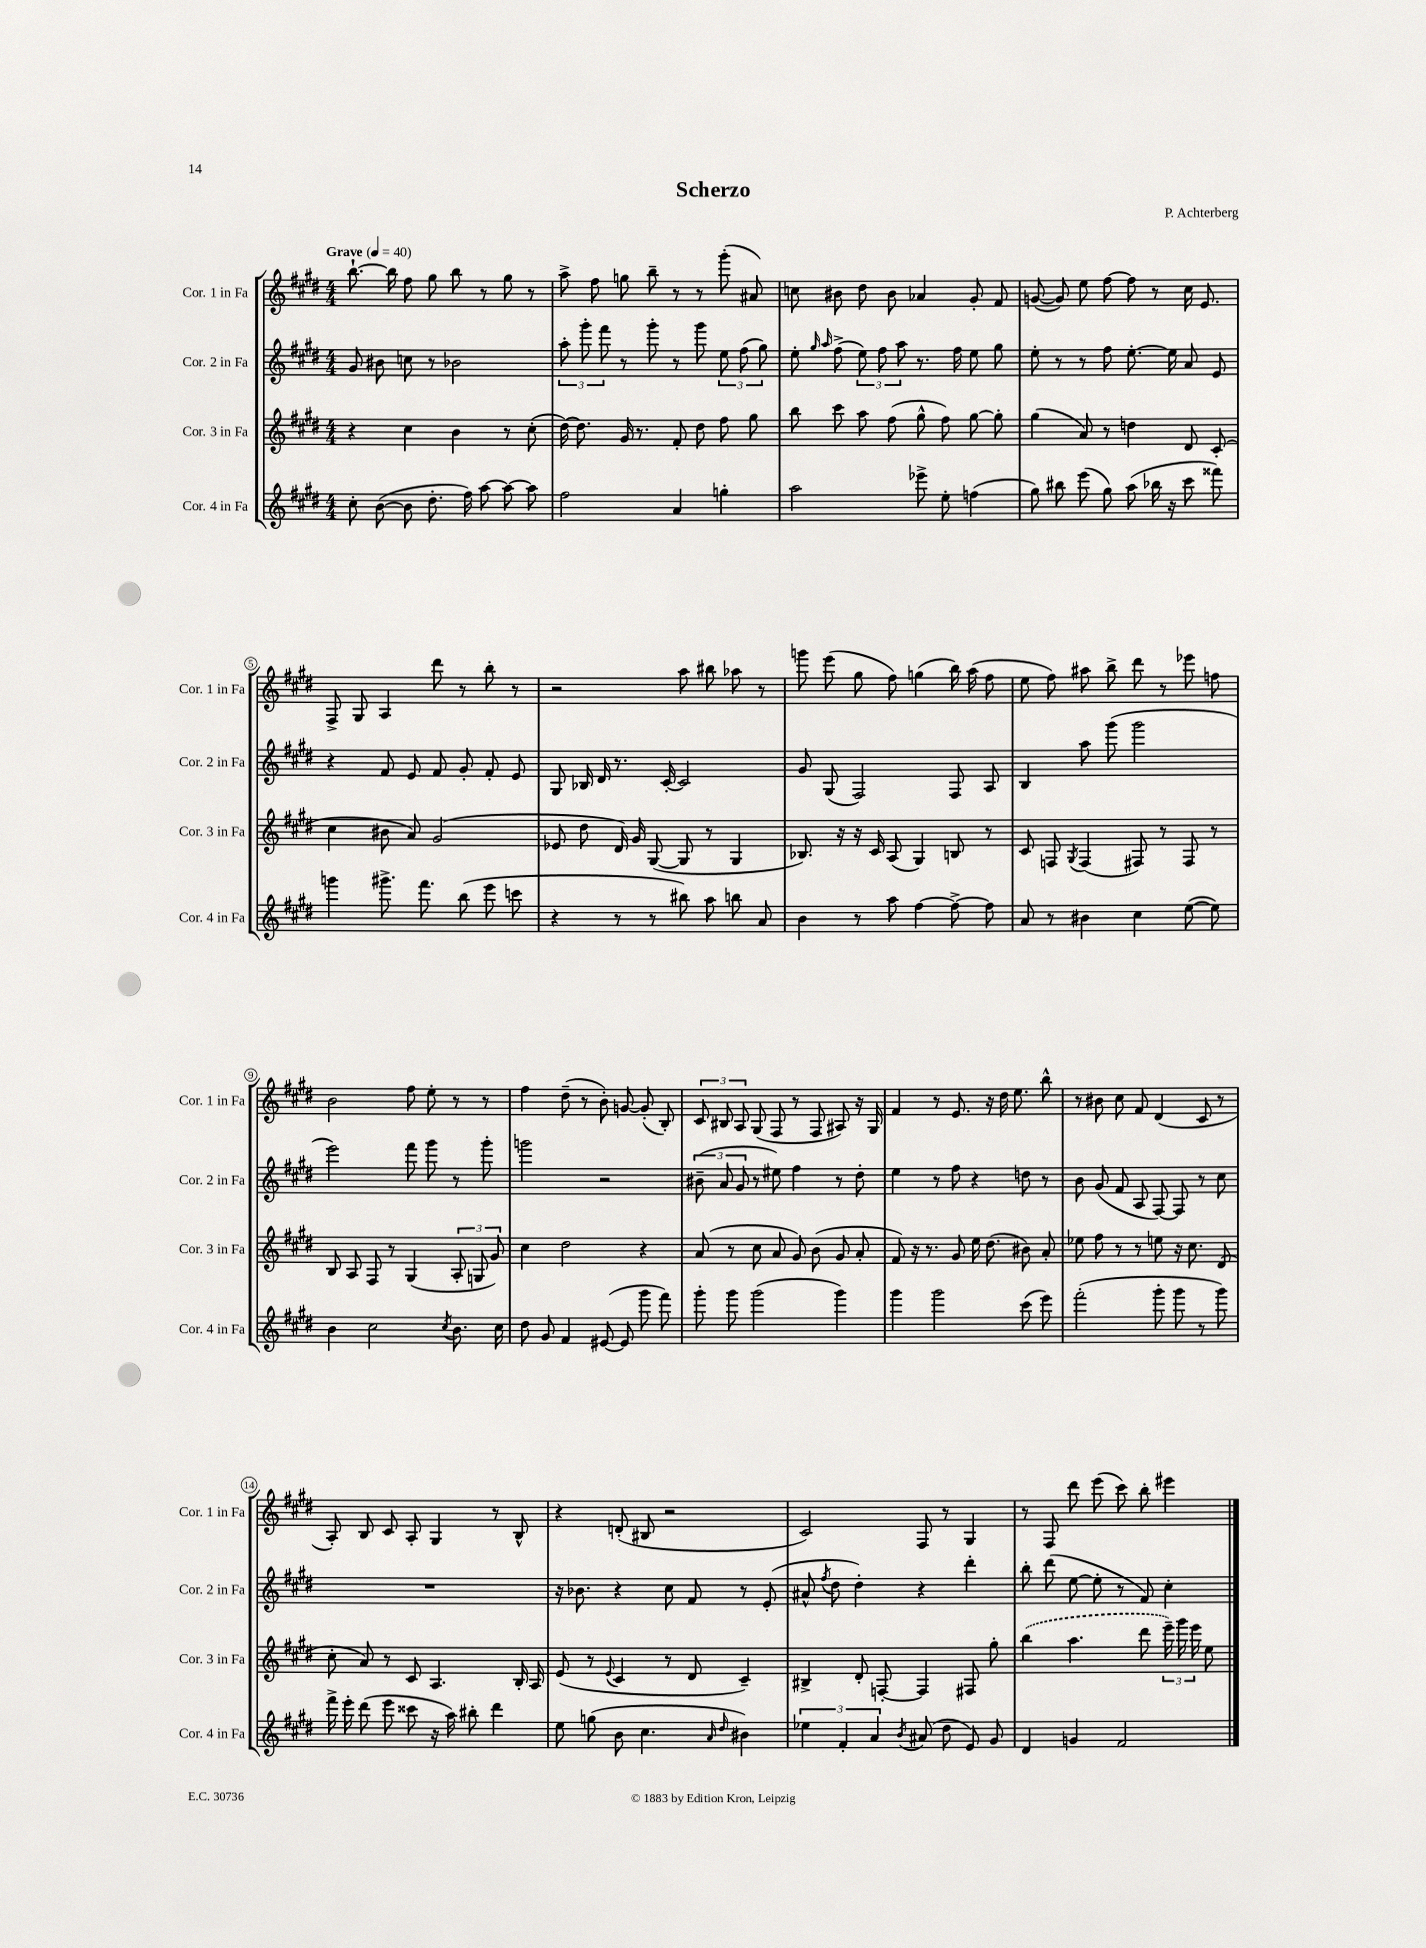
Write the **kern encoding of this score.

**kern	**kern	**kern	**kern
*staff4	*staff3	*staff2	*staff1
*clefG2	*clefG2	*clefG2	*clefG2
*k[f#c#g#d#]	*k[f#c#g#d#]	*k[f#c#g#d#]	*k[f#c#g#d#]
*M4/4	*M4/4	*M4/4	*M4/4
*MM40	*MM40	*MM40	*MM40
8cc#'	4r	8g#	[8.bb`
([8b	.	8b#	.
.	.	.	16bb]
8b]	4cc#	8cc	8ff#
8.dd#'	.	8r	8gg#
.	4b	2b-	8bb
16ff#)	.	.	.
[8aa	.	.	8r
8aa_	8r	.	8gg#
8aa]	(8cc#'	.	8r
=	=	=	=
2ff#	[16dd#)	12aa'	8aa^
.	8.dd#]	.	.
.	.	12ggg#'	.
.	.	.	8ff#
.	.	12fff#	.
.	16g#	8r	8gg
.	8.r	.	.
.	.	8ggg#'	8bb~
4a	8f#'	8r	8r
.	8dd#	8ggg#	8r
4gg'	8ff#	12ee	(8ggg#'
.	.	(12ff#	.
.	8gg#	.	8a#)
.	.	12gg#)	.
=	=	=	=
2aa	8bb	8ee'	8cc
.	.	16qqgg#	.
.	.	16qqaa	.
.	8ccc#	(8ff#^	8b#
.	8aa	12ee)	8dd#
.	.	12ff#	.
.	(8ff#	.	8b#
.	.	12aa	.
8eee-^	8gg#^^	8.r	4a-
8ee'	8ff#)	.	.
.	.	16ff#	.
(4ff	[8gg#	8ee	8g#'
.	8gg#']	8gg#	8f#
=	=	=	=
8gg#)	(4gg#	8ee'	([8g
8bb#	.	8r	8g])
(8eee	8a)	8r	8ee
8gg#)	8r	8ff#	[8ff#
(8aa	4dd	[8.ee'	8ff#]
16bb-	.	.	8r
16r	.	16ee]	.
8ccc#	8d#	8a	16cc#
.	.	.	8.e
8fff##)	(8c#'	8e	.
=	=	=	=
4ggg	4cc#	4r	8F#^
.	.	.	8G#
8.ggg#^	8b#	8f#	4A
.	8a)	8e	.
8.fff#	.	.	.
.	(2g#	8f#	8ddd#
(8bb	.	8g#'	8r
8eee	.	8f#'	8bb'
8ccc	.	8e	8r
=	=	=	=
4r	8e-	8G#	2r
.	8dd#	16B-	.
.	.	16d#	.
8r	16d#)	8.r	.
.	16g#	.	.
8r	([8G#	.	.
.	.	[16c#'	.
8bb#)	8G#]	2c#]	8aa
8aa	8r	.	8bb#
8bb	4G#	.	8aa-
8a	.	.	8r
=	=	=	=
4b	8.B-)	8g#	8ggg
.	.	(8G#	(8eee
.	16r	.	.
8r	16r	2F#)	8gg#
.	16c#	.	.
8aa	(8A	.	8ff#)
[4ff#	4G#)	.	(4gg
8ff#^_	8B	8F#	16bb)
.	.	.	(16aa
8ff#]	8r	8A	8ff#
=	=	=	=
8a	8c#	4B	8ee
8r	8F	.	8ff#)
.	8qG#	.	.
4b#	(4F	8aa	8aa#
.	.	(8ggg#	8bb^
4cc#	8F#)	2ggg#	8ddd#
.	8r	.	8r
([8ee	8F#	.	8eee-
8ee])	8r	.	8ff
=	=	=	=
4b	8B	2eee)	2b
.	8A	.	.
2cc#	8F#	.	.
.	8r	.	.
.	(4G#	8fff#	8ff#
.	.	8ggg#	8ee'
8qcc#	.	.	.
8.b	12A'	8r	8r
.	12G	.	.
.	.	8ggg#'	8r
.	12g#)	.	.
16cc#	.	.	.
=	=	=	=
8dd#	4cc#	2ggg	4ff#
8g#	.	.	.
4f#	2dd#	.	(8dd#~
.	.	.	8r
([8e#	.	2r	8b')
8e#]	.	.	[8g
8ggg#	4r	.	(8g']
8fff#)	.	.	8B')
=	=	=	=
8ggg#'	(8a	(12b#~	12c#
.	.	12a	12B#
8ggg#	8r	.	.
.	.	12g#	12A
(2ggg#	8cc#	8r	(8G#
.	8a	8ee#)	8F#
.	8g#)	4ff#	8r
.	(8b	.	8F#
4ggg#)	8g#	8r	8A#)
.	8a'	8dd#'	16r
.	.	.	16G#
=	=	=	=
4ggg#	8f#)	4ee	4f#
.	16r	.	.
.	8.r	.	.
2ggg#	.	8r	8r
.	8g#	8ff#	8.e
.	16ee	4r	.
.	(8.dd#	.	16r
.	.	.	16dd#
.	.	.	8.ee
(8ccc#	8b#)	8dd	.
8eee)	8a'	8r	8bb^^
=	=	=	=
(2fff#'	8ee-	8b	8r
.	8ff#	(8g#	8b#
.	8r	8f#	8cc#
.	8r	8A	8f#
8ggg#'	8ee	[8F#)	(4d#
8ggg#	16r	8F#]	.
.	8.cc#	.	.
8r	.	8r	8c#
8ggg#)	(8d#	8cc#	8r
=	=	=	=
16fff#^	8cc#'	1r	8A')
16eee'	.	.	.
(8ddd#	8a)	.	8B
8eee	8r	.	8c#
8ccc##	8c#	.	8A'
16r	4.A	.	4G#
16aa)	.	.	.
8bb#'	.	.	.
4ddd#	.	.	8r
.	16B'	.	8B^^
.	16A	.	.
=	=	=	=
8ee	(8e	16r	4r
.	.	8.b-	.
(8gg	8r	.	.
.	8qqe	.	.
8b	4c#	4r	(8d'
4.cc#	.	.	8B#
.	8r	8cc#	2r
.	8d#	8f#	.
16qqa	.	.	.
16qqdd#	.	.	.
4b#)	4c#~)	8r	.
.	.	(8e'	.
=	=	=	=
6ee-	4B#^	8a#^^	2c#)
.	.	8qff#	.
.	.	8dd#	.
6f#'	.	.	.
.	8d#'	4dd#')	.
6a	.	.	.
.	[8F'	.	.
8qb	.	.	.
(8a#	4F]	4r	8F#
8dd#	.	.	8r
8e)	8F#	4ddd#'	4G#
8g#	8gg#'	.	.
=	=	=	=
4d#	(4bb	8bb'	8r
.	.	(8ddd#	8F#
4g	4.aa	[8ee	8ddd#
.	.	8ee']	(8eee
2f#	.	8r	8ccc#)
.	8ddd#	8f#)	8bb'
.	24eee~)	4cc#'	4eee#
.	24ggg#	.	.
.	24eee	.	.
.	8ee	.	.
==	==	==	==
*-	*-	*-	*-
